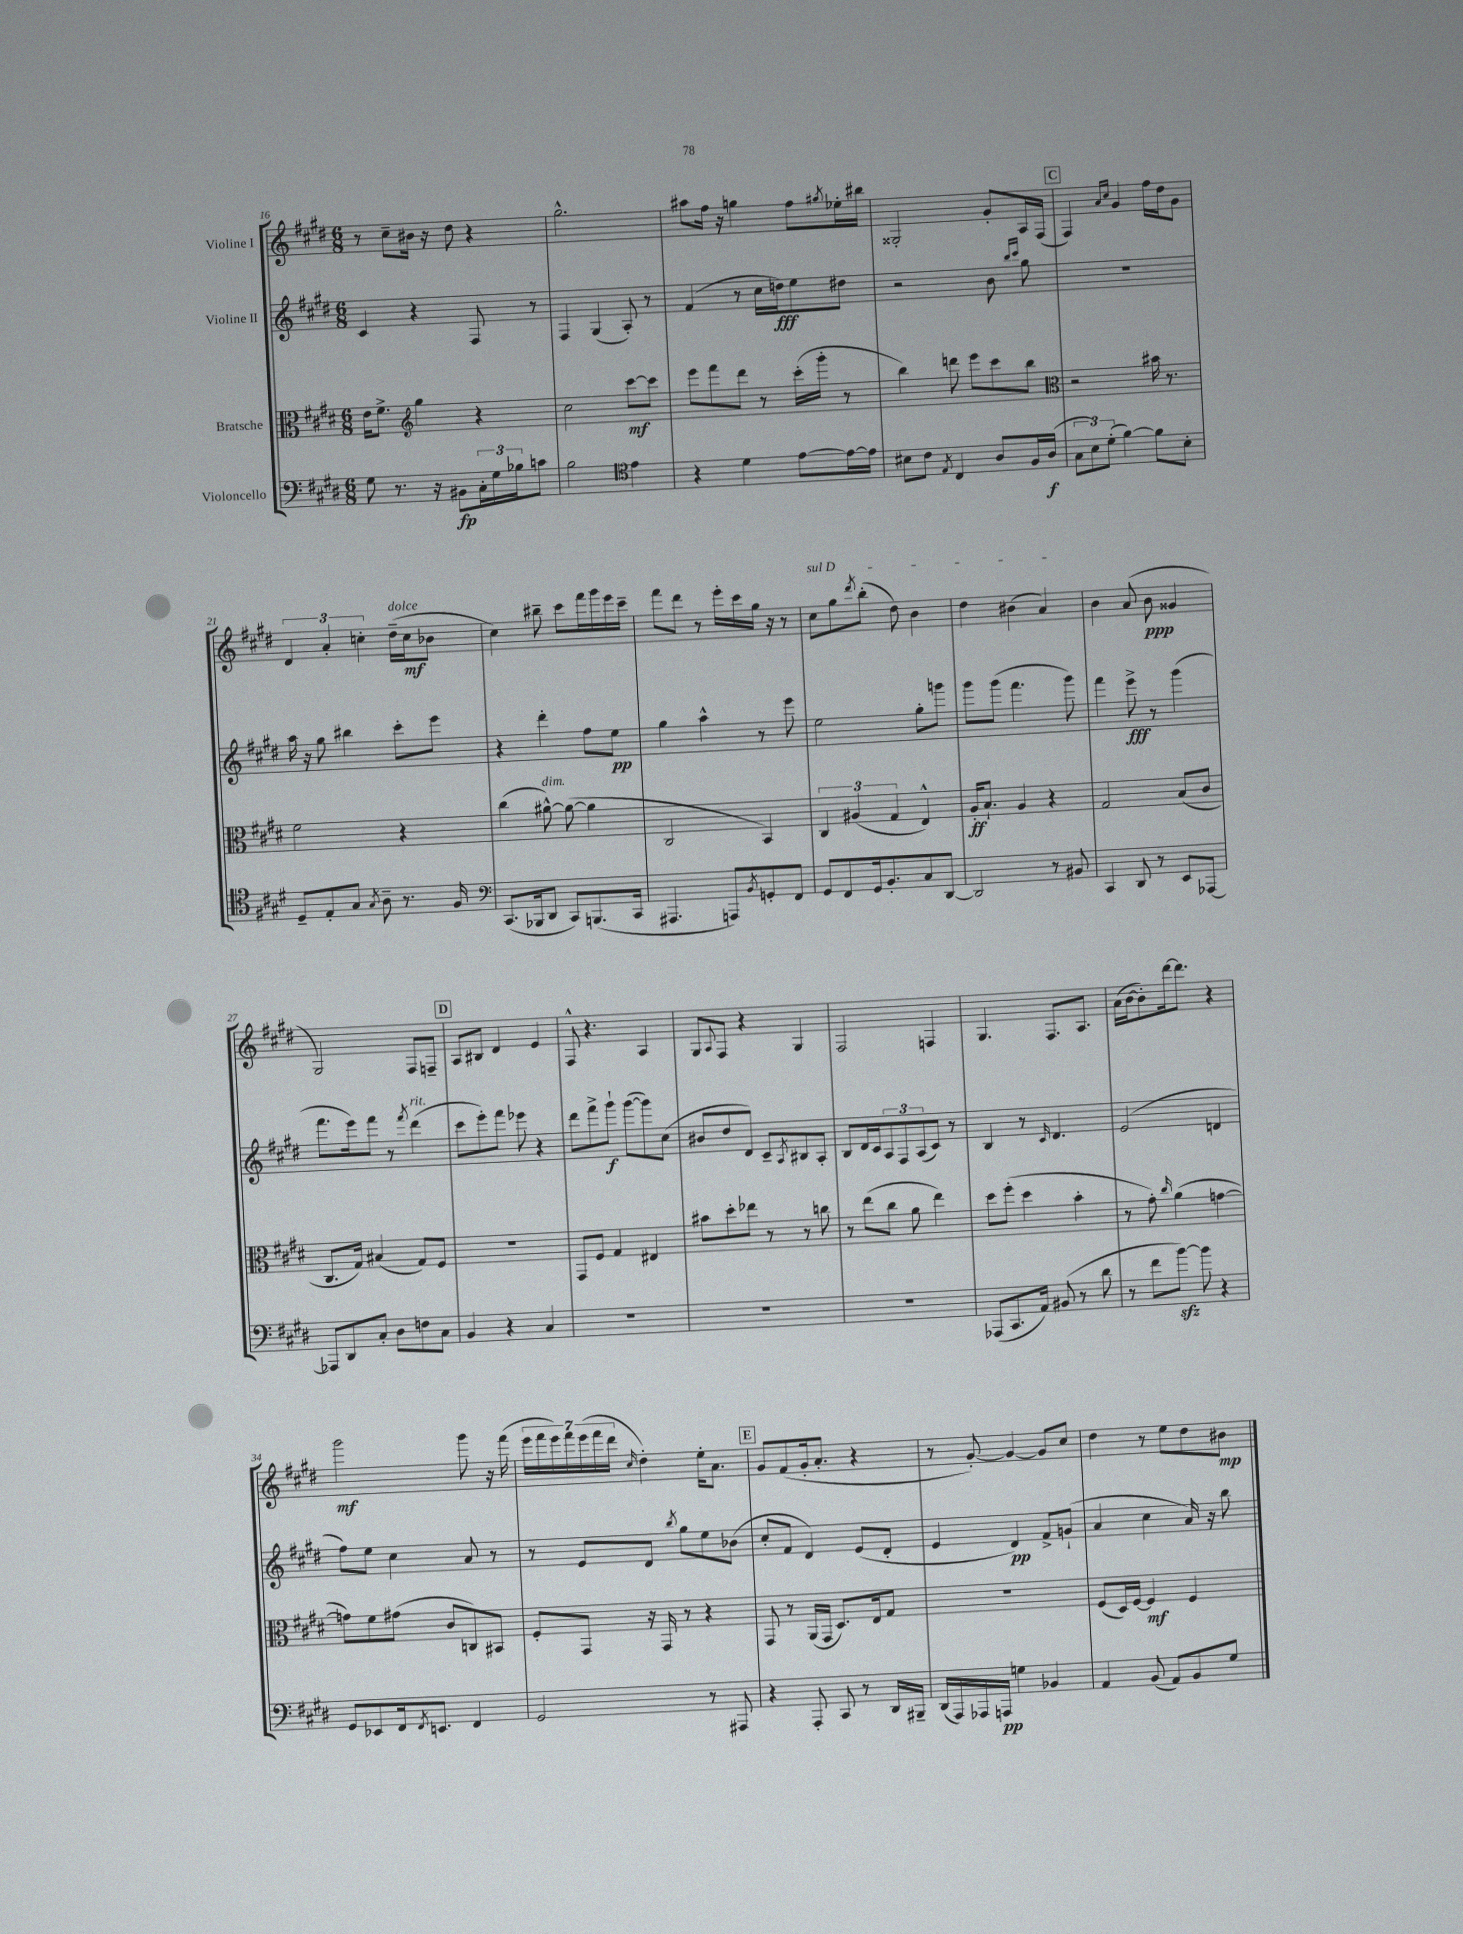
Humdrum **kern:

**kern	**dynam	**kern	**dynam	**kern	**dynam	**kern	**dynam
*part4	*part4	*part3	*part3	*part2	*part2	*part1	*part1
*staff4	*staff4	*staff3	*staff3	*staff2	*staff2	*staff1	*staff1
*I"Violoncello	*	*I"Bratsche	*	*I"Violine II	*	*I"Violine I	*
*clefF4	*	*clefC3	*	*clefG2	*	*clefG2	*
*k[f#c#g#d#]	*	*k[f#c#g#d#]	*	*k[f#c#g#d#]	*	*k[f#c#g#d#]	*
*M6/8	*	*M6/8	*	*M6/8	*	*M6/8	*
=16	=16	=16	=16	=16	=16	=16	=16
8G#\	.	16e\KL	.	4c#/	.	8r	.
.	.	8.f#^\J	.	.	.	.	.
8.r	.	.	.	.	.	8cc#~\L	.
*	*	*clefG2	*	*	*	*	*
.	.	4gg#\	.	4r	.	16b#X\Jk	.
16r	.	.	.	.	.	16r	.
8BB#X\L	fp	.	.	.	.	8dd#\	.
24C#'\L	.	4r	.	8F#/	.	4r	.
24G#\	.	.	.	.	.	.	.
24B-X\J	.	.	.	.	.	.	.
8cn\J	.	.	.	8r	.	.	.
=17	=17	=17	=17	=17	=17	=17	=17
2B\	.	2cc#\	.	4F#/	.	2.gg#^^\	.
.	.	.	.	(4G#/	.	.	.
*clefC4	*	*	*	*	*	*	*
4e\	.	[8ccc#\L	mf	8A'/)	.	.	.
.	.	8ccc#\J]	.	8r	.	.	.
=18	=18	=18	=18	=18	=18	=18	=18
4r	.	8eee\L	.	(4f#/	.	8aa#X\L	.
.	.	8fff#\	.	.	.	16ff#\Jk	.
.	.	.	.	.	.	16r	.
4d#\	.	8ddd#\J	.	8r	.	4ggn\	.
.	.	8r	.	16cc#\LL	.	.	.
.	.	.	.	16ddn\J)	fff	.	.
[8e\L	.	(16ccc#'\LL	.	8ee\	.	8ff#\L	.
.	.	16ggg#'\JJ	.	.	.	.	.
.	.	.	.	.	.	8qgg#X/	.
16e\L_	.	8r	.	8dd#X\J	.	16ee-X'\L	.
16e\JJ]	.	.	.	.	.	16bb#X\JJ	.
=19	=19	=19	=19	=19	=19	=19	=19
8B#X\L	.	4bb\)	.	2r	.	2G##X'/	.
8c#\J	.	.	.	.	.	.	.
8qE/	.	.	.	.	.	.	.
4C#/	.	8dddn\	.	.	.	.	.
.	.	8eee\L	.	.	.	.	.
8A/L	.	8ccc#\	.	8b\	.	8g#'/L	.
.	.	.	.	16qqbb/LL	.	.	.
.	.	.	.	16qqccc#/JJ	.	.	.
16F#/L	.	8bb\J	.	8gg#\	.	16A/L	.
(16A/JJ	f	.	.	.	.	(16F#/JJ	.
!!LO:REH:place=s1:t=C
=20	=20	=20	=20	=20	=20	=20	=20
*	*	*clefC3	*	*	*	*	*
12G#\L	.	2r	.	2.r	.	4F#/)	.
12B\)	.	.	.	.	.	.	.
(12d#'\J	.	.	.	.	.	.	.
.	.	.	.	.	.	16qqa/LL	.
.	.	.	.	.	.	16qqcc#/JJ	.
[4f#\)	.	.	.	.	.	4g#/	.
8f#\L]	.	16b#X\	.	.	.	16ff#\LL	.
.	.	8.r	.	.	.	16dd#\J	.
8B'\J	.	.	.	.	.	8g#\J	.
!!LO:LB:g=z
=21	=21	=21	=21	=21	=21	=21	=21
8D#~/L	.	2f#\	.	16aa\	.	6d#/	.
.	.	.	.	16r	.	.	.
8E'/	.	.	.	8gg#\	.	.	.
.	.	.	.	.	.	6a'/	.
8G#/J	.	.	.	4bb#X\	.	.	.
.	.	.	.	.	.	6ccn'\	.
8qG#/	.	.	.	.	.	.	.
8A~\	.	.	.	.	.	.	.
!	!	!	!	!	!	!LO:TX:a:i:t=dolce	!
8.r	.	4r	.	8ccc#'\L	.	(16dd#~\LL	.
.	.	.	.	.	.	16cc\J	mf
.	.	.	.	8eee\J	.	8b-X\J	.
16F#/	.	.	.	.	.	.	.
=22	=22	=22	=22	=22	=22	=22	=22
*clefF4	*	*	*	*	*	*	*
(8.CC#/L	.	(4cc#\	.	4r	.	4cc#\)	.
16BBB-X/k	.	.	.	.	.	.	.
!	!	!LO:TX:a:i:t=dim.	!	!	!	!	!
8DD#/J	.	[8a#X^^\)	.	4ddd#'\	.	8bb#X~\	.
8CC#/L)	.	(8a#\_	.	.	.	8ccc#\L	.
(8.BBBn/	.	4a#\]	.	8ff#\L	.	16fff#\L	.
.	.	.	.	.	.	16ggg#\	.
.	.	.	.	8ee\J	pp	16eee\	.
16CC#/Jk	.	.	.	.	.	16ccc#~\JJ	.
=23	=23	=23	=23	=23	=23	=23	=23
4.AAA#X/	.	2C#/	.	4gg#\	.	8fff#\L	.
.	.	.	.	.	.	8ddd#\J	.
.	.	.	.	4aa^^\	.	8r	.
8AAAn/L)	.	.	.	.	.	16eee'\LL	.
.	.	.	.	.	.	16ccc#\	.
8qBB/	.	.	.	.	.	.	.
8GGn'/	.	4BB/)	.	8r	.	16gg#\JJ	.
.	.	.	.	.	.	16r	.
8FF#/J	.	.	.	8eee\	.	8r	.
=24	=24	=24	=24	=24	=24	=24	=24
!	!	!	!	!	!	!LO:TX:a:i:t=sul D	!
8GG#/L	.	6C#/	.	2ee\	.	8cc#\L	.
8FF#/	.	.	.	.	.	8gg#\	.
.	.	(6A#X/	.	.	.	.	.
.	.	.	.	.	.	8qddd#/	.
16GG#/k	.	.	.	.	.	(8bb'\J	.
8.BB'/	.	.	.	.	.	.	.
.	.	6G#/	.	.	.	.	.
.	.	.	.	.	.	8dd#\)	.
8C#/	.	4E^^/)	.	8gg#'\L	.	4b\	.
[8DD#/J	.	.	.	8gggn\J	.	.	.
=25	=25	=25	=25	=25	=25	=25	=25
2DD#/]	.	16A'/KL	ff	8ggg#\L	.	4dd#\	.
.	.	8.B`/J	.	.	.	.	.
.	.	.	.	(8ggg#\J	.	.	.
.	.	4A/	.	4.fff#\	.	(4b#X\	.
8r	.	4r	.	.	.	4a/)	.
8BB#X/	.	.	.	8ggg#\)	.	.	.
=26	=26	=26	=26	=26	=26	=26	=26
4CC#/	.	2G#/	.	4fff#\	.	4b\	.
8DD#/	.	.	.	8eee^\	fff	(8a/	.
8r	.	.	.	8r	.	8b\	ppp
8EE/L	.	(8B/L	.	(4ggg#\	.	4g##X/	.
[8AAA-X/J	.	8c#/J	.	.	.	.	.
!!LO:LB:g=z
=27	=27	=27	=27	=27	=27	=27	=27
8AAA-X/L]	.	8.C#/L	.	8.fff#\L	.	2G#/)	.
8DD#/	.	.	.	.	.	.	.
.	.	16G#/Jk)	.	16eee\k)	.	.	.
8C#'/J	.	(4B#X/	.	8fff#\J	.	.	.
8D#\L	.	.	.	8r	.	.	.
.	.	.	.	8qfff#/	.	.	.
!	!	!	!	!LO:TX:a:i:t=rit.	!	!	!
8Fn\	.	8G#/L)	.	(4ddd#\	.	8F#/L	.
8C#\J	.	8F#/J	.	.	.	8Fn~/J	.
!!LO:REH:place=s1:t=D
=28	=28	=28	=28	=28	=28	=28	=28
4BB/	.	2.r	.	8ccc#\L	.	8A/L	.
.	.	.	.	8eee'\)	.	8B#X/J	.
4r	.	.	.	8fff#\J	.	4d#/	.
.	.	.	.	8eee-X\	.	.	.
4C#/	.	.	.	4r	.	4e/	.
=29	=29	=29	=29	=29	=29	=29	=29
2.r	.	8GG#/L	.	8ddd#\L	.	8F#^^/	.
.	.	8F#/J	.	8fff#^\	.	4.r	.
.	.	4G#/	.	8ggg#`\J	f	.	.
.	.	.	.	([8ggg#\L	.	.	.
.	.	4E#X/	.	8ggg#\])	.	4A/	.
.	.	.	.	(8cc#\J	.	.	.
=30	=30	=30	=30	=30	=30	=30	=30
2.r	.	8b#X\L	.	8b#X/L	.	8G#/L	.
.	.	.	.	.	.	8qqA/	.
.	.	8dd#'\	.	8dd#/	.	8F#/J	.
.	.	8ee-X\J	.	8d#/J)	.	4r	.
.	.	8r	.	8c#~/L	.	.	.
.	.	.	.	8qA/	.	.	.
.	.	8r	.	8B#X/	.	4G#/	.
.	.	8ccn\	.	8A'/J	.	.	.
=31	=31	=31	=31	=31	=31	=31	=31
2.r	.	8r	.	8B/L	.	2F#/	.
.	.	(8ee\L	.	16d#/L	.	.	.
.	.	.	.	16c#/J	.	.	.
.	.	8cc#\J	.	12A/	.	.	.
.	.	.	.	12F#/	.	.	.
.	.	8a\	.	.	.	.	.
.	.	.	.	(12A/	.	.	.
.	.	4ee\)	.	8c#/J)	.	4Fn/	.
.	.	.	.	8r	.	.	.
=32	=32	=32	=32	=32	=32	=32	=32
(8AAA-X/L	.	8dd#\L	.	4B/	.	4.G#/	.
8.CC#/	.	(8ff#'\J	.	.	.	.	.
.	.	4dd#\	.	8r	.	.	.
16AA/Jk)	.	.	.	.	.	.	.
.	.	.	.	16qqc#/	.	.	.
(8BB#X/	.	.	.	4.d#/	.	8.F#/L	.
8r	.	4b'\	.	.	.	.	.
.	.	.	.	.	.	8.A/J	.
8d#\	.	.	.	.	.	.	.
=33	=33	=33	=33	=33	=33	=33	=33
8r	.	8r	.	(2e/	.	(16a\LL	.
.	.	.	.	.	.	[16b\J	.
8f#\L	.	8g#'\)	.	.	.	8b'\])	.
.	.	16qqcc#/	.	.	.	.	.
[8bzz\J)	.	(4a\	.	.	.	[16ddd#\k	.
.	.	.	.	.	.	8.ddd#\J]	.
8b\]	.	.	.	.	.	.	.
4r	.	[4gn\	.	4dn/	.	4r	.
!!LO:LB:g=z
=34	=34	=34	=34	=34	=34	=34	=34
8GG#/L	.	8gn\L])	.	8ff#\L)	.	2ggg#\	mf
8EE-X/	.	8f#\	.	8ee\J	.	.	.
16FF#/k	.	(8g#X\J	.	4cc#\	.	.	.
8qFF#/	.	.	.	.	.	.	.
8.EEn/J	.	.	.	.	.	.	.
.	.	8c#/L	.	.	.	.	.
4FF#/	.	8Cn/)	.	8a/	.	8ggg#\	.
.	.	8BB#X/J	.	8r	.	16r	.
.	.	.	.	.	.	(16fff#\	.
=35	=35	=35	=35	=35	=35	=35	=35
2GG#/	.	8F#'/L	.	8r	.	28eee\LL	.
.	.	.	.	.	.	28fff#\	.
.	.	.	.	.	.	28eee\)	.
.	.	.	.	.	.	28fff#\	.
.	.	8GG#/J	.	8e/L	.	.	.
.	.	.	.	.	.	(28eee\	.
.	.	.	.	.	.	28fff#\	.
.	.	.	.	.	.	28ddd#\JJ	.
.	.	.	.	.	.	16qqcc#/	.
.	.	16r	.	8d#/J	.	4dd#'\)	.
.	.	16GG#/	.	.	.	.	.
.	.	.	.	8qbb/	.	.	.
.	.	8r	.	8gg#\L	.	.	.
8r	.	4r	.	8ee\	.	16ee'\KL	.
.	.	.	.	.	.	8.a\J	.
8AAA#X/	.	.	.	(8b-X\J	.	.	.
!!LO:REH:place=s1:t=E
=36	=36	=36	=36	=36	=36	=36	=36
4r	.	8GG#/	.	8cc#'/L	.	8g#/L	.
.	.	8r	.	8f#/J	.	(8f#/	.
8AAA'/	.	(16AA/LL	.	4d#/)	.	16g#'/k	.
.	.	16GG#/JJ	.	.	.	8.a'/J	.
8CC#/	.	8.D#/L)	.	.	.	.	.
8r	.	.	.	(8e/L	.	4r	.
.	.	16E/k	.	.	.	.	.
16DD#/LL	.	8G#/J	.	8d#'/J	.	.	.
16BBB#X~/JJ	.	.	.	.	.	.	.
=37	=37	=37	=37	=37	=37	=37	=37
(16DD#/LL	.	2.r	.	4e/	.	8r	.
16AAA/)	.	.	.	.	.	.	.
16AAA-X/	.	.	.	.	.	[8g#'/)	.
16AAAn/JJ	pp	.	.	.	.	.	.
4Gn\	.	.	.	4d#/)	pp	4g#/_	.
4BB-X/	.	.	.	8f#^/L	.	8g#/L]	.
.	.	.	.	(8gn`/J	.	8cc#/J	.
=38	=38	=38	=38	=38	=38	=38	=38
4AA/	.	(8F#/L	.	4a/	.	4dd#\	.
.	.	16D#/L)	.	.	.	.	.
.	.	[16F#/JJ	.	.	.	.	.
(8BB/	.	4F#/]	mf	4cc#\	.	8r	.
8AA/L)	.	.	.	.	.	8ee\L	.
8BB/	.	4F#/	.	16a/)	.	8dd#\	.
.	.	.	.	16r	.	.	.
8G#/J	.	.	.	8bb\	.	8b#X\J	mp
==	==	==	==	==	==	==	==
*-	*-	*-	*-	*-	*-	*-	*-
